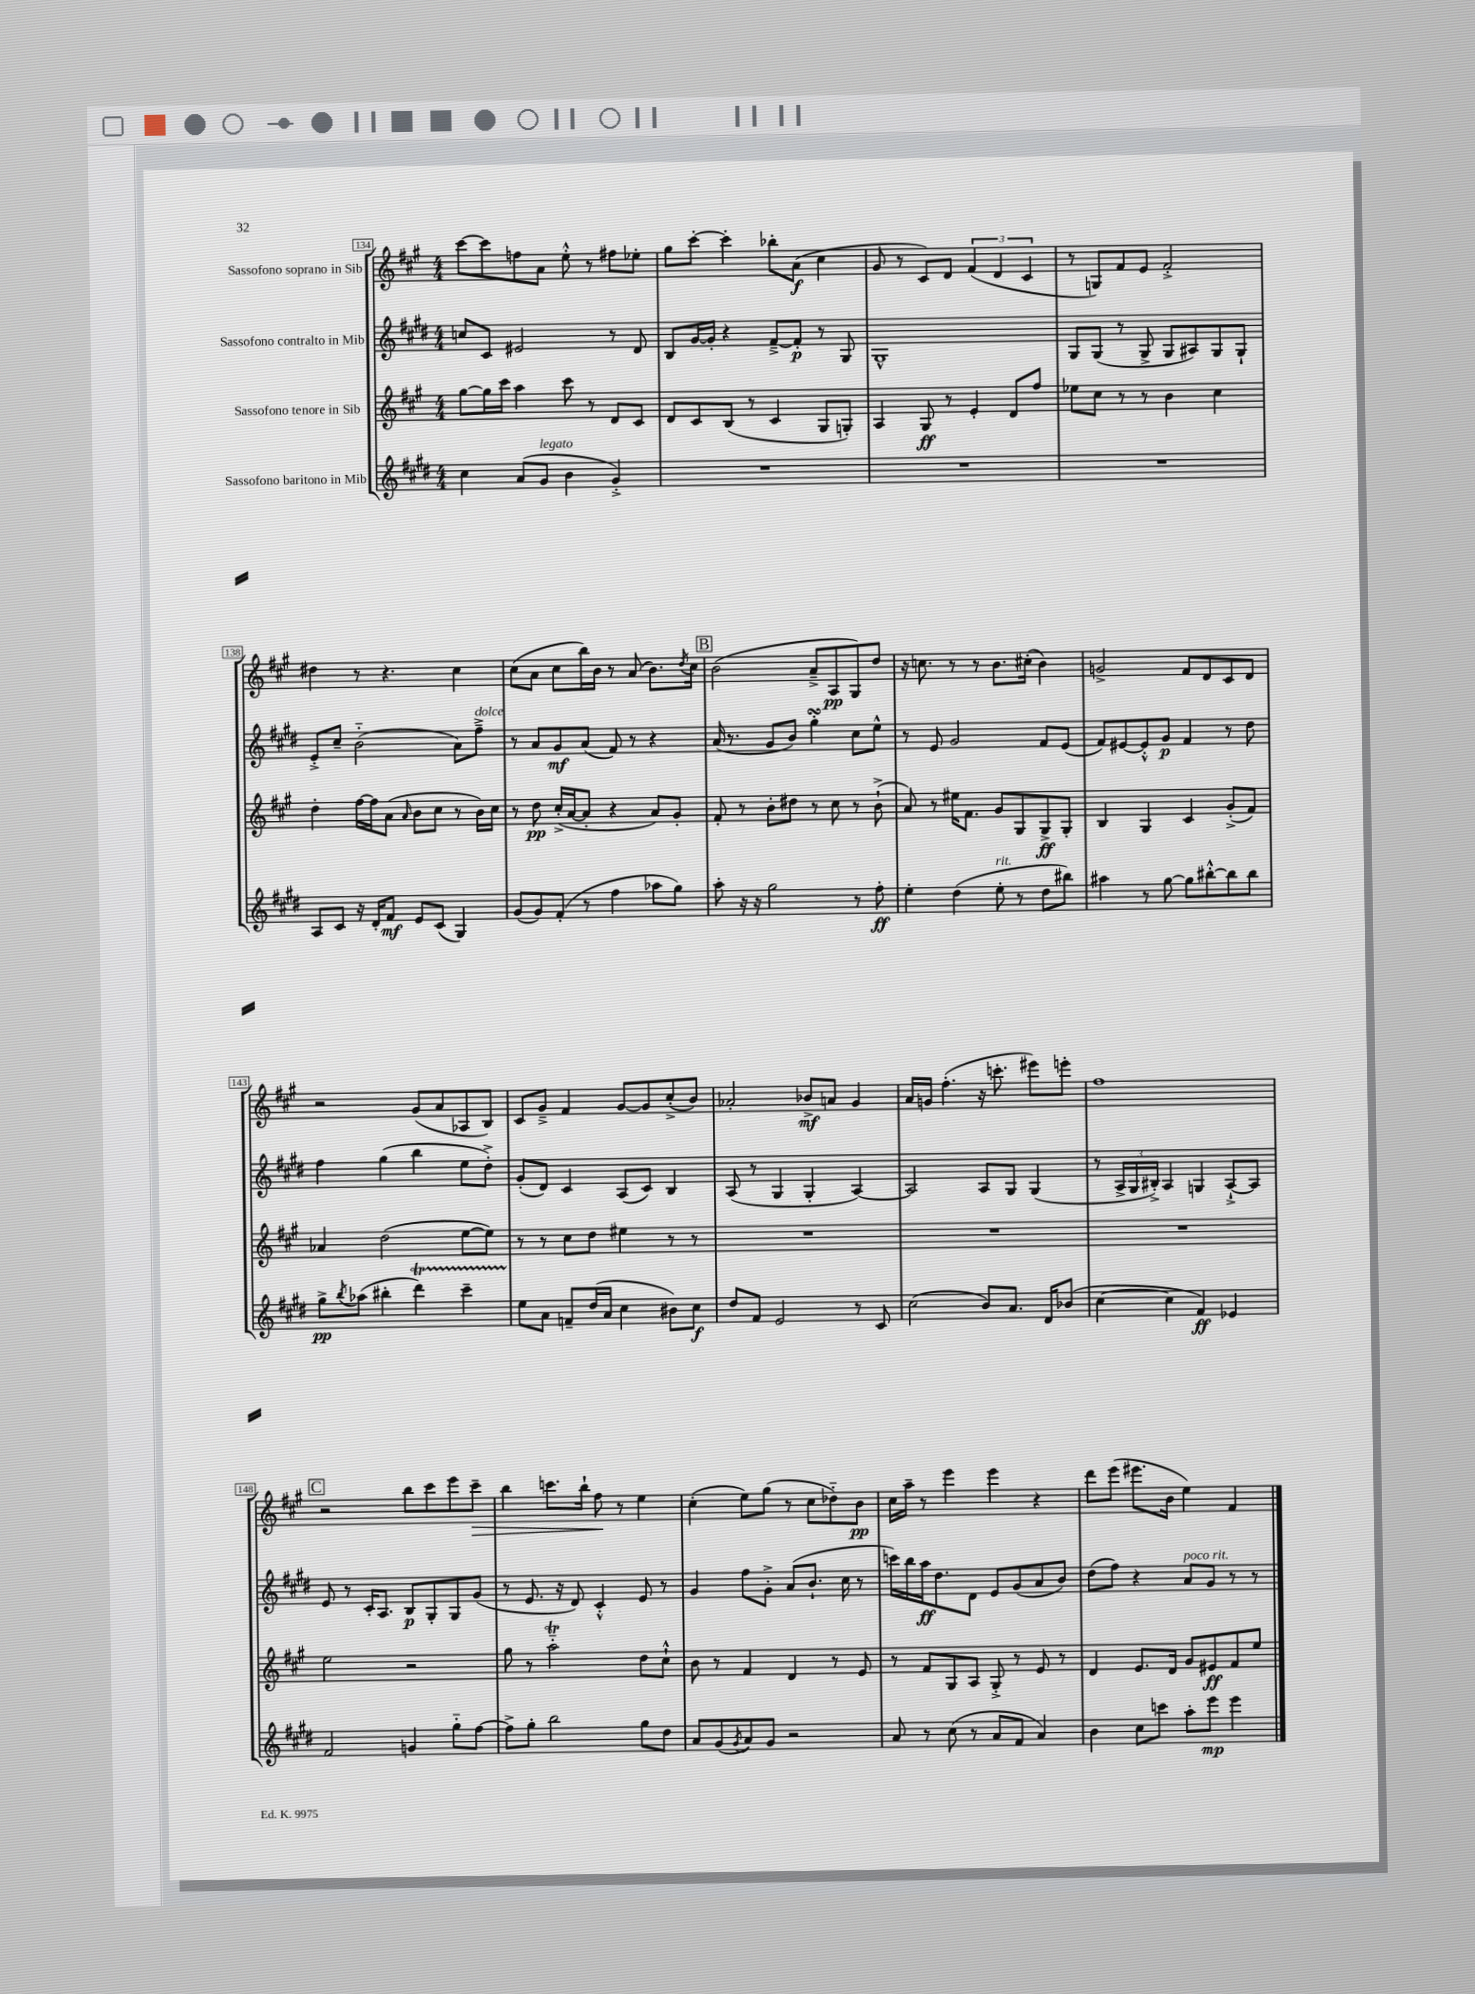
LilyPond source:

<<
\new StaffGroup <<
\new Staff = "s0" \with { instrumentName = "Sassofono soprano in Sib" } {
    \clef treble \key a \major \numericTimeSignature \time 4/4
    cis'''8~ cis'''8 f''8 a'8 e''8-.-^ r8 fis''8 ees''8-. |
    gis''8 cis'''8~-. cis'''4-. bes''8-. a'8\f( cis''4 |
    gis'8 r8 cis'8) d'8 \tuplet 3/2 { fis'4( d'4 cis'4 } |
    r8 g8) fis'8 e'8 fis'2-.-> |
    dis''4 r8 r4. cis''4 |
    cis''8( a'8 cis''8 b''16) b'16 r8 a'8( b'8.) \acciaccatura { d''8 } cis''16 |
    \mark \markup { \box "B" } b'2( a'8---> a8\pp gis8) d''8 |
    r16 c''8. r8 r8 b'8. cis''16-.( b'4) |
    g'2-> fis'8 d'8 cis'8 d'8 |
    r2 gis'8( a'8 aes8 b8) |
    cis'8 gis'8---> fis'4 gis'8~ gis'8 cis''8-.->( b'8) |
    aes'2-. bes'8->\mf a'8 gis'4 |
    a'16 g'16 fis''4.-.( r16 c'''8.-. eis'''8) e'''8-. |
    fis''1 |
    \mark \markup { \box "C" } r2 b''8 cis'''8 e'''8 cis'''8--\> |
    b''4 c'''8. b''16-! fis''8\! r8 e''4 |
    cis''4-.( e''8) gis''8( r8 cis''8 des''8-_) b'8\pp |
    cis''16 a''16-- r8 e'''4 e'''4 r4 |
    d'''8 e'''8( eis'''8. b'16 e''4) fis'4 \bar "|." |
}
\new Staff = "s1" \with { instrumentName = "Sassofono contralto in Mib" } {
    \clef treble \key e \major \numericTimeSignature \time 4/4
    c''8 cis'8 eis'2 r8 dis'8 |
    b8 gis'16~ gis'16-. r4 fis'8~---> fis'8-.\p r8 gis8 |
    gis1-^ |
    gis8 gis8( r8 gis8-> gis8 ais8) gis8 gis8-! |
    e'8-.-> cis''8-- b'2-_( a'8) fis''8--->^\markup { \italic "dolce" } |
    r8 a'8 gis'8\mf a'8( fis'8) r8 r4 |
    \mark \markup { \box "B" } a'16( r8. gis'8 b'8) gis''4-.\turn cis''8 e''8-^ |
    r8 e'8 gis'2 fis'8 e'8( |
    fis'8) eis'8~ eis'8-.-^ gis'8\p fis'4 r8 dis''8 |
    fis''4 gis''4( b''4 e''8 dis''8-.->) |
    gis'8-.( dis'8) cis'4 a8( cis'8) b4 |
    a8( r8 gis4 gis4-. a4~) |
    a2 a8 gis8 gis4( |
    r8 \tuplet 3/2 { a16-> gis16 bis16-.->) } a4 g4 a8~-!-> a8 |
    \mark \markup { \box "C" } e'8 r8 cis'16-. a8. b8\p gis8-. gis8 gis'8( |
    r8 e'8. r16 dis'8) cis'4-.-^ e'8 r8 |
    gis'4 fis''8 gis'8-.-> a'8( b'8.-! cis''16 r8 |
    c'''16) b''16 a''16\ff dis''8. dis'8 e'8 gis'8( a'8 b'8) |
    dis''8( fis''8) r4 a'8^\markup { \italic "poco rit." } gis'8 r8 r8 \bar "|." |
}
\new Staff = "s2" \with { instrumentName = "Sassofono tenore in Sib" } {
    \clef treble \key a \major \numericTimeSignature \time 4/4
    gis''8~ gis''16 cis'''16 a''4 cis'''8 r8 d'8 cis'8 |
    d'8 cis'8 b8( r8 cis'4 gis8 g8-.) |
    a4 gis8\ff r8 e'4-. d'8 fis''8 |
    ees''8 cis''8 r8 r8 b'4 cis''4 |
    d''4-. fis''16~ fis''16 a'8( \grace { a'16 } b'8 cis''8 r8 b'16) cis''16 |
    r8 d''8\pp cis''16-.->( a'16~ a'8-. r4 a'8) gis'8-. |
    \mark \markup { \box "B" } fis'8-. r8 b'8-. dis''8 r8 cis''8 r8 b'8-!->( |
    a'8) r8 eis''16 fis'8. gis'8 gis8 gis8->\ff gis8-. |
    b4 gis4 cis'4 gis'8-.->( fis'8) |
    aes'4 d''2( e''8~ e''8) |
    r8 r8 cis''8 d''8 eis''4 r8 r8 |
    R1 |
    R1 |
    R1 |
    \mark \markup { \box "C" } e''2 r2 |
    gis''8 r8 a''2-_\trill d''8 cis''8-!-^ |
    b'8 r8 fis'4 d'4 r8 e'8 |
    r8 fis'8 gis8 a8 gis8-.-> r8 e'8 r8 |
    d'4 e'8. d'16 gis'8 eis'8\ff fis'8 e''8 \bar "|." |
}
\new Staff = "s3" \with { instrumentName = "Sassofono baritono in Mib" } {
    \clef treble \key e \major \numericTimeSignature \time 4/4
    cis''4 a'8( gis'8^\markup { \italic "legato" } b'4 gis'4-.->) |
    R1 |
    R1 |
    R1 |
    a8 cis'8 r16 dis'16-. fis'8\mf e'8 cis'8( gis4) |
    gis'8( gis'8) fis'8-.( r8 fis''4 aes''8 gis''8) |
    \mark \markup { \box "B" } a''8-. r16 r16 gis''2 r8 fis''8-.\ff |
    e''4-. dis''4( e''8-.^\markup { \italic "rit." } r8 dis''8 bis''8) |
    ais''4 r8 gis''8~ gis''8 bis''8~-.-^ bis''8 bis''8 |
    gis''8->\pp \acciaccatura { b''8 } aes''8( bis''4-. dis'''4\startTrillSpan) cis'''4-- |
    e''8\stopTrillSpan a'8 f'8-- dis''16( a'16 cis''4 bis'8) cis''8\f |
    dis''8 fis'8 e'2 r8 cis'8 |
    cis''2( b'8) a'8. dis'16 bes'8( |
    cis''4~ cis''4 fis'4\ff) ees'4 |
    \mark \markup { \box "C" } fis'2 g'4 gis''8-_ fis''8~ |
    fis''8-> gis''8-. b''2 gis''8 dis''8 |
    a'8 gis'8( \acciaccatura { gis'8 } a'8) gis'8 r2 |
    a'8 r8 cis''8( r8 a'8 fis'8 a'4) |
    b'4 cis''8 c'''8 a''8-. e'''8\mp e'''4 \bar "|." |
}
>>
>>
\layout { \context { \Score currentBarNumber = #134 \override BarNumber.stencil = #(make-stencil-boxer 0.1 0.3 ly:text-interface::print) } }
